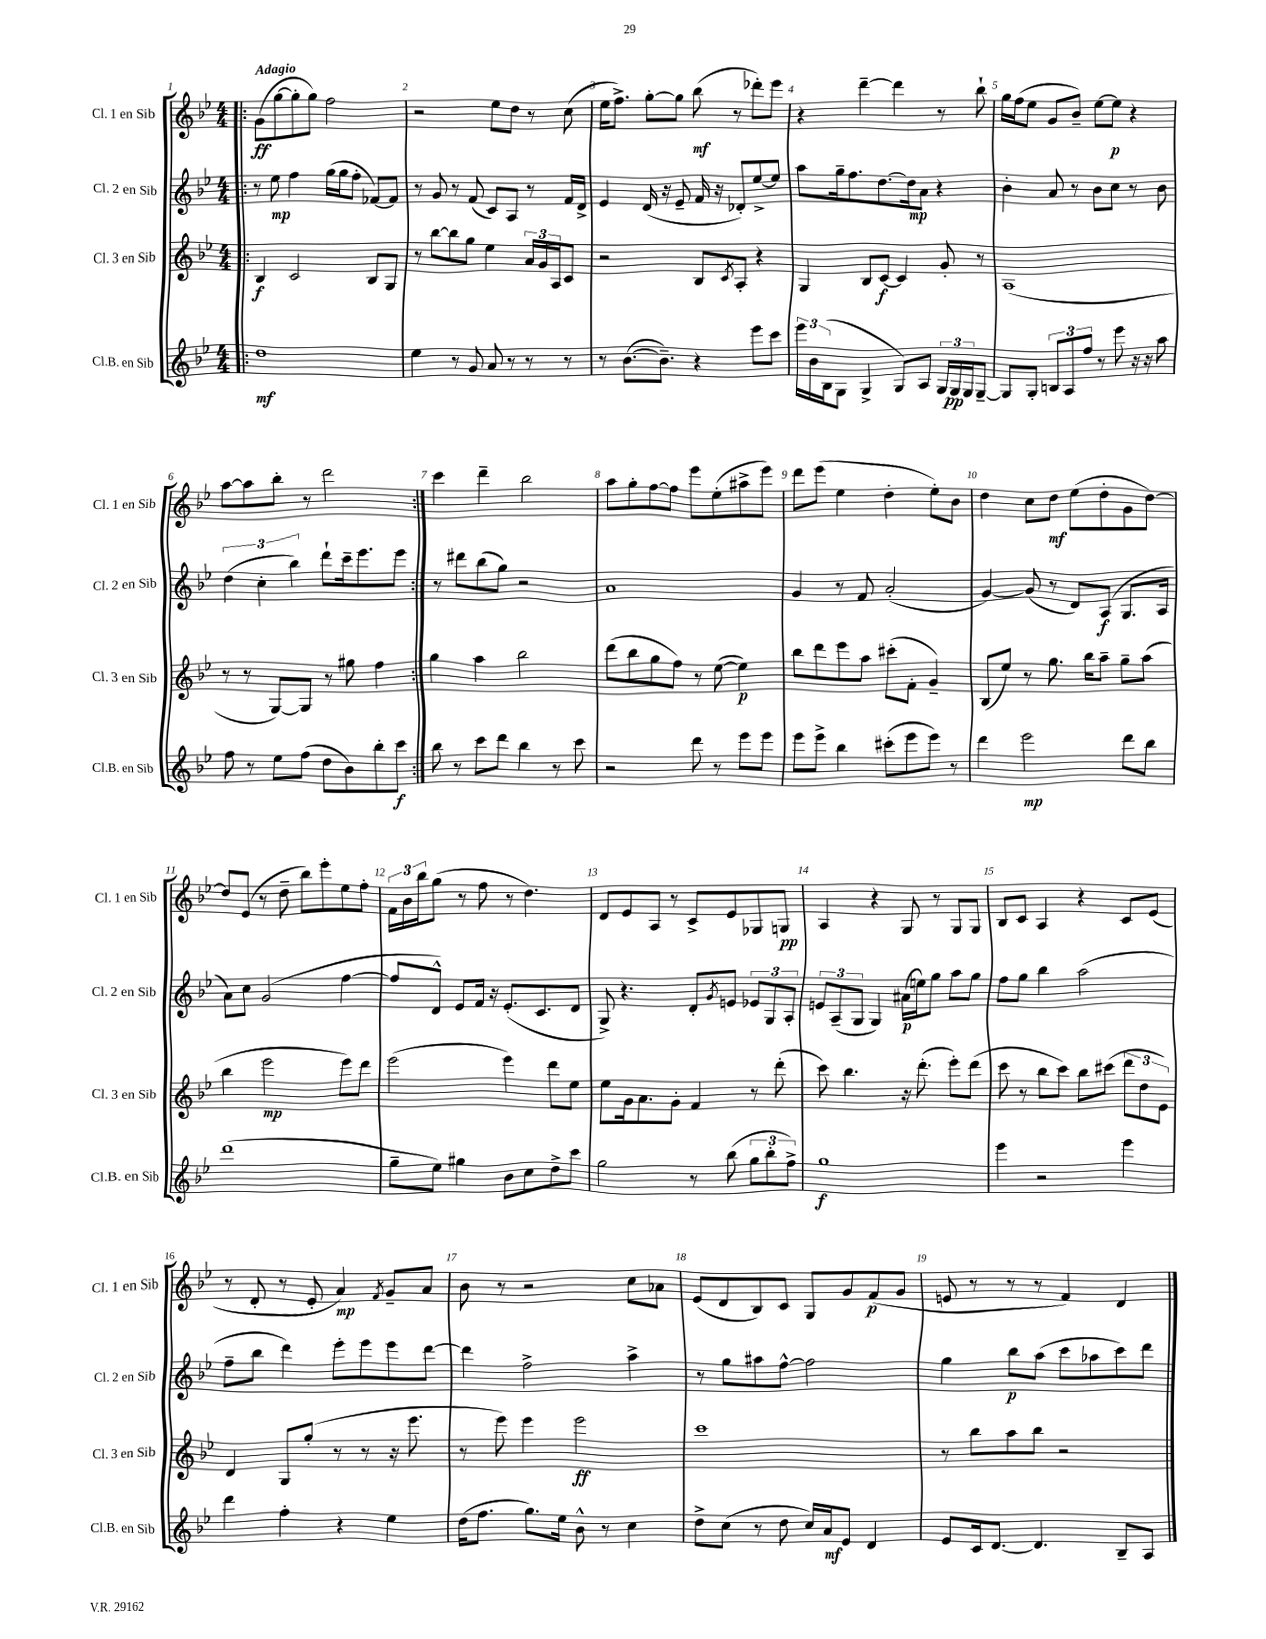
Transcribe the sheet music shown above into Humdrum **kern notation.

**kern	**dynam	**kern	**dynam	**kern	**dynam	**kern	**dynam
*part4	*part4	*part3	*part3	*part2	*part2	*part1	*part1
*staff4	*staff4	*staff3	*staff3	*staff2	*staff2	*staff1	*staff1
*I"Cl.B. en Sib	*	*I"Cl. 3 en Sib	*	*I"Cl. 2 en Sib	*	*I"Cl. 1 en Sib	*
*I'Cl.B. en Sib	*	*I'Cl. 3 en Sib	*	*I'Cl. 2 en Sib	*	*I'Cl. 1 en Sib	*
*clefG2	*	*clefG2	*	*clefG2	*	*clefG2	*
*k[b-e-]	*	*k[b-e-]	*	*k[b-e-]	*	*k[b-e-]	*
*M4/4	*	*M4/4	*	*M4/4	*	*M4/4	*
=1!|:	=1!|:	=1!|:	=1!|:	=1!|:	=1!|:	=1!|:	=1!|:
!	!	!	!	!	!	!LO:TX:a:B:t=Adagio	!
1dd	mf	4B-/	f	8r	.	(8g\L	ff
.	.	.	.	8ee-\	mp	[8gg\	.
.	.	2c/	.	4ff\	.	8gg'\]	.
.	.	.	.	.	.	8gg\J)	.
.	.	.	.	(16gg\LL	.	2ff\	.
.	.	.	.	16gg\J	.	.	.
.	.	.	.	8ff'\J	.	.	.
.	.	8B-/L	.	[8f-X/L)	.	.	.
.	.	8G/J	.	8f-/J]	.	.	.
=2	=2	=2	=2	=2	=2	=2	=2
4ee-\	.	8r	.	8r	.	2r	.
.	.	[8bb-\L	.	8g/	.	.	.
8r	.	8bb-\]	.	8r	.	.	.
8g/	.	8gg\J	.	(8f/	.	.	.
8a/	.	4ee-\	.	8c/L)	.	8ee-\L	.
8r	.	.	.	8A/J	.	8dd\J	.
8r	.	24a/LL	.	8r	.	8r	.
.	.	24g/	.	.	.	.	.
.	.	24A/J	.	.	.	.	.
8r	.	8c/J	.	16f/LL	.	(8cc\	.
.	.	.	.	16d^/JJ	.	.	.
=3	=3	=3	=3	=3	=3	=3	=3
8r	.	2r	.	4e-/	.	16ee-\KL	.
.	.	.	.	.	.	8.ff^\J)	.
([8.b-\L	.	.	.	.	.	.	.
.	.	.	.	(16d/	.	[8gg'\L	.
8.b-~\J])	.	.	.	16r	.	.	.
.	.	.	.	8e-~/	.	8gg\J]	.
4r	.	8B-/L	.	16f/	.	(8bb-\	mf
.	.	.	.	16r	.	.	.
.	.	8qc/	.	.	.	.	.
.	.	8A'/J	.	8d-X'/L)	.	8r	.
8eee-\L	.	4r	.	[8ee-^/	.	8ddd-X'\L)	.
8ccc\J	.	.	.	8ee-/J]	.	8eee-\J	.
=4	=4	=4	=4	=4	=4	=4	=4
24eee-\LL	.	4G/	.	8aa\L	.	4r	.
24b-\	.	.	.	.	.	.	.
(24B-\J	.	.	.	.	.	.	.
8G\J	.	.	.	16gg~\k	.	.	.
.	.	.	.	8.ff\	.	.	.
4G^/	.	8B-/L	.	.	.	[4ddd~\	.
.	.	[8c/J	f	[8.dd\	.	.	.
8G/L)	.	4c/]	.	.	.	4ddd\]	.
.	.	.	.	16dd\k]	mp	.	.
8A/J	.	.	.	8a\J	.	.	.
24G/LL	.	8g'/	.	4r	.	8r	.
24G/	pp	.	.	.	.	.	.
24G/J	.	.	.	.	.	.	.
[8G~/J	.	8r	.	.	.	8bb-`\	.
=5	=5	=5	=5	=5	=5	=5	=5
8G/L]	.	(1A	.	4b-'\	.	16gg\LL	.
.	.	.	.	.	.	(16ff\J	.
8G'/J	.	.	.	.	.	8ee-\J	.
12Bn/L	.	.	.	8a/	.	8g/L	.
12A/	.	.	.	.	.	.	.
.	.	.	.	8r	.	8b-~/J)	.
12ff/J	.	.	.	.	.	.	.
8r	.	.	.	8b-\L	.	[8ee-\L	.
8eee-\	.	.	.	8cc\J	.	8ee-\J]	p
16r	.	.	.	8r	.	4r	.
16r	.	.	.	.	.	.	.
8aa\	.	.	.	8b-\	.	.	.
!!LO:LB:g=z
=6	=6	=6	=6	=6	=6	=6	=6
8ff\	.	8r	.	(6dd\	.	[8aa\L	.
8r	.	8r	.	.	.	8aa\]	.
.	.	.	.	6cc'\	.	.	.
8ee-\L	.	[8G/L)	.	.	.	8bb-'\J	.
.	.	.	.	6bb-\)	.	.	.
(8ff\J	.	8G/J]	.	.	.	8r	.
8dd\L	.	8r	.	8ddd`\L	.	2ddd\	.
8b-\)	.	8gg#X\	.	16ccc~\k	.	.	.
.	.	.	.	8.eee-\	.	.	.
8bb-'\	.	4ff\	.	.	.	.	.
8ccc\J	f	.	.	8eee-\J	.	.	.
=7:|!	=7:|!	=7:|!	=7:|!	=7:|!	=7:|!	=7:|!	=7:|!
8bb-\	.	4gg\	.	8r	.	4ccc\	.
8r	.	.	.	8ddd#X\L	.	.	.
8ccc\L	.	4aa\	.	(8bb-\	.	4ddd~\	.
8ddd\J	.	.	.	8gg\J)	.	.	.
4bb-\	.	2bb-\	.	2r	.	2bb-\	.
8r	.	.	.	.	.	.	.
8ccc\	.	.	.	.	.	.	.
=8	=8	=8	=8	=8	=8	=8	=8
2r	.	(8ddd\L	.	1a	.	8aa\L	.
.	.	8bb-\	.	.	.	8gg'\	.
.	.	8gg\	.	.	.	[8ff\	.
.	.	8ff\J)	.	.	.	8ff\J]	.
8ddd\	.	8r	.	.	.	8eee-\L	.
8r	.	([8ee-\	.	.	.	(8ee-'\	.
8eee-\L	.	4ee-\])	p	.	.	8aa#X^\	.
8eee-\J	.	.	.	.	.	8eee-\J)	.
=9	=9	=9	=9	=9	=9	=9	=9
8eee-\L	.	8bb-\L	.	4g/	.	8ddd\L	.
8eee-^\J	.	8ddd\	.	.	.	(8eee-\J	.
4bb-\	.	8eee-\	.	8r	.	4ee-\	.
.	.	8aa\J	.	8f/	.	.	.
(8ccc#X'\L	.	(8ccc#X'\L	.	(2a'/	.	4dd'\	.
8eee-\	.	8f'\J	.	.	.	.	.
8eee-\J)	.	4g~/)	.	.	.	8ee-'\L)	.
8r	.	.	.	.	.	8b-\J	.
=10	=10	=10	=10	=10	=10	=10	=10
4ddd\	.	(8B-/L	.	[4g/)	.	4dd\	.
.	.	8ee-/J)	.	.	.	.	.
2eee-\	mp	8r	.	(8g/]	.	8cc\L	.
.	.	8.gg\	.	8r	.	8dd\J	mf
.	.	.	.	8d/L)	.	(8ee-\L	.
.	.	16bb-\KL	.	.	.	.	.
.	.	8aa~\J	.	(8A/J	f	8dd'\	.
8ddd\L	.	8gg~\L	.	8.G/L	.	8g\	.
8bb-\J	.	(8aa\J	.	.	.	[8dd\J)	.
.	.	.	.	16A/Jk	.	.	.
!!LO:LB:g=z
=11	=11	=11	=11	=11	=11	=11	=11
(1ddd	.	4bb-\	.	8a\L)	.	8dd/L]	.
.	.	.	.	8cc\J	.	(8e-/J	.
.	.	2eee-\	mp	(2g/	.	8r	.
.	.	.	.	.	.	8dd~\	.
.	.	.	.	.	.	8bb-\L)	.
.	.	.	.	.	.	8eee-'\	.
.	.	8eee-\L)	.	[4ff\	.	8ee-\	.
.	.	8ddd\J	.	.	.	8ff'\J	.
=12	=12	=12	=12	=12	=12	=12	=12
8gg~\L	.	(2eee-\	.	8ff/L]	.	24f\LL	.
.	.	.	.	.	.	24b-\	.
.	.	.	.	.	.	24bb-\J	.
8ee-\J)	.	.	.	8d^^/J)	.	(8gg\J	.
4gg#X\	.	.	.	8e-/L	.	8r	.
.	.	.	.	16f/Jk	.	8ff\	.
.	.	.	.	16r	.	.	.
8b-\L	.	4eee-\)	.	(8.e-'/L	.	8r	.
8cc\	.	.	.	.	.	4.dd\)	.
.	.	.	.	8.c/	.	.	.
8dd^\	.	8ddd\L	.	.	.	.	.
8ccc\J	.	8ee-\J	.	8d/J	.	.	.
=13	=13	=13	=13	=13	=13	=13	=13
2gg\	.	8ee-\L	.	8G^/)	.	8d/L	.
.	.	16g\k	.	4.r	.	8e-/	.
.	.	8.a\	.	.	.	.	.
.	.	.	.	.	.	8A/J	.
.	.	8g'\J	.	.	.	8r	.
8r	.	4f/	.	8d'/L	.	8c^/L	.
.	.	.	.	8qg/	.	.	.
(8bb-\	.	.	.	8en/J	.	8e-/	.
12gg\L	.	8r	.	12e-X/L	.	8G-X/	.
12bb-'\	.	.	.	12G/	.	.	.
.	.	(8ddd'\	.	.	.	8Gn/J	pp
12ff^\J)	.	.	.	12A'/J	.	.	.
=14	=14	=14	=14	=14	=14	=14	=14
1gg	f	8ccc\)	.	12en/L	.	4A/	.
.	.	.	.	(12A~/	.	.	.
.	.	4.bb-\	.	.	.	.	.
.	.	.	.	12G/J	.	.	.
.	.	.	.	4G/)	.	4r	.
.	.	16r	.	(16a#X\LL	p	8G/	.
.	.	(8.ddd'\	.	16een\J)	.	.	.
.	.	.	.	8gg\J	.	8r	.
.	.	8eee-'\L)	.	8aa\L	.	8G/L	.
.	.	(8ddd\J	.	8gg\J	.	8G/J	.
=15	=15	=15	=15	=15	=15	=15	=15
4eee-\	.	8ccc\	.	8ff\L	.	8B-/L	.
.	.	8r	.	8gg\J	.	8c/J	.
2r	.	8bb-\L	.	4bb-\	.	4A/	.
.	.	8ccc\J)	.	.	.	.	.
.	.	8bb-\L	.	(2aa\	.	4r	.
.	.	(8ccc#X\J	.	.	.	.	.
4eee-\	.	12ddd\L	.	.	.	8c/L	.
.	.	12dd\	.	.	.	.	.
.	.	.	.	.	.	(8e-/J	.
.	.	12e-\J)	.	.	.	.	.
!!LO:LB:g=z
=16	=16	=16	=16	=16	=16	=16	=16
4ddd\	.	4d/	.	8ff~\L	.	8r	.
.	.	.	.	8bb-\J	.	8d'/	.
4ff'\	.	8G/L	.	4ddd\)	.	8r	.
.	.	(8gg'/J	.	.	.	8e-'/	.
4r	.	8r	.	8eee-'\L	.	4a/)	mp
.	.	8r	.	8eee-\	.	.	.
.	.	.	.	.	.	8qf/	.
4ee-\	.	16r	.	8eee-\	.	8g~/L	.
.	.	8.eee-\	.	.	.	.	.
.	.	.	.	[8ddd\J	.	8a/J	.
=17	=17	=17	=17	=17	=17	=17	=17
(16dd\KL	.	8r	.	4ddd\]	.	8b-\	.
8.ff\J	.	.	.	.	.	.	.
.	.	8eee-\)	.	.	.	8r	.
8.gg\L)	.	4eee-\	.	2ff^\	.	2r	.
16ee-\Jk	.	.	.	.	.	.	.
8b-^^\	.	2eee-\	ff	.	.	.	.
8r	.	.	.	.	.	.	.
4cc\	.	.	.	4aa^\	.	8cc\L	.
.	.	.	.	.	.	8a-X\J	.
=18	=18	=18	=18	=18	=18	=18	=18
8dd^\L	.	1ccc	.	8r	.	(8e-/L	.
(8cc\J	.	.	.	8gg\L	.	8d/	.
8r	.	.	.	8aa#X\	.	8B-/)	.
8dd\	.	.	.	[8ff^^\J	.	8c/J	.
16cc/LL)	.	.	.	2ff\]	.	8G/L	.
16a/J	mf	.	.	.	.	.	.
8e-/J	.	.	.	.	.	8g/	.
4d/	.	.	.	.	.	(8f/	p
.	.	.	.	.	.	8g/J	.
=19	=19	=19	=19	=19	=19	=19	=19
8e-/L	.	8r	.	4gg\	.	8en/	.
16c/k	.	8bb-\L	.	.	.	8r	.
[8.d/J	.	.	.	.	.	.	.
.	.	8aa\	.	8bb-\L	p	8r	.
4.d/]	.	8bb-\J	.	(8aa\J	.	8r	.
.	.	2r	.	8ccc\L	.	4f/)	.
.	.	.	.	8aa-X\	.	.	.
8B-~/L	.	.	.	8ccc\)	.	4d/	.
8A/J	.	.	.	8ddd\J	.	.	.
==	==	==	==	==	==	==	==
*-	*-	*-	*-	*-	*-	*-	*-
